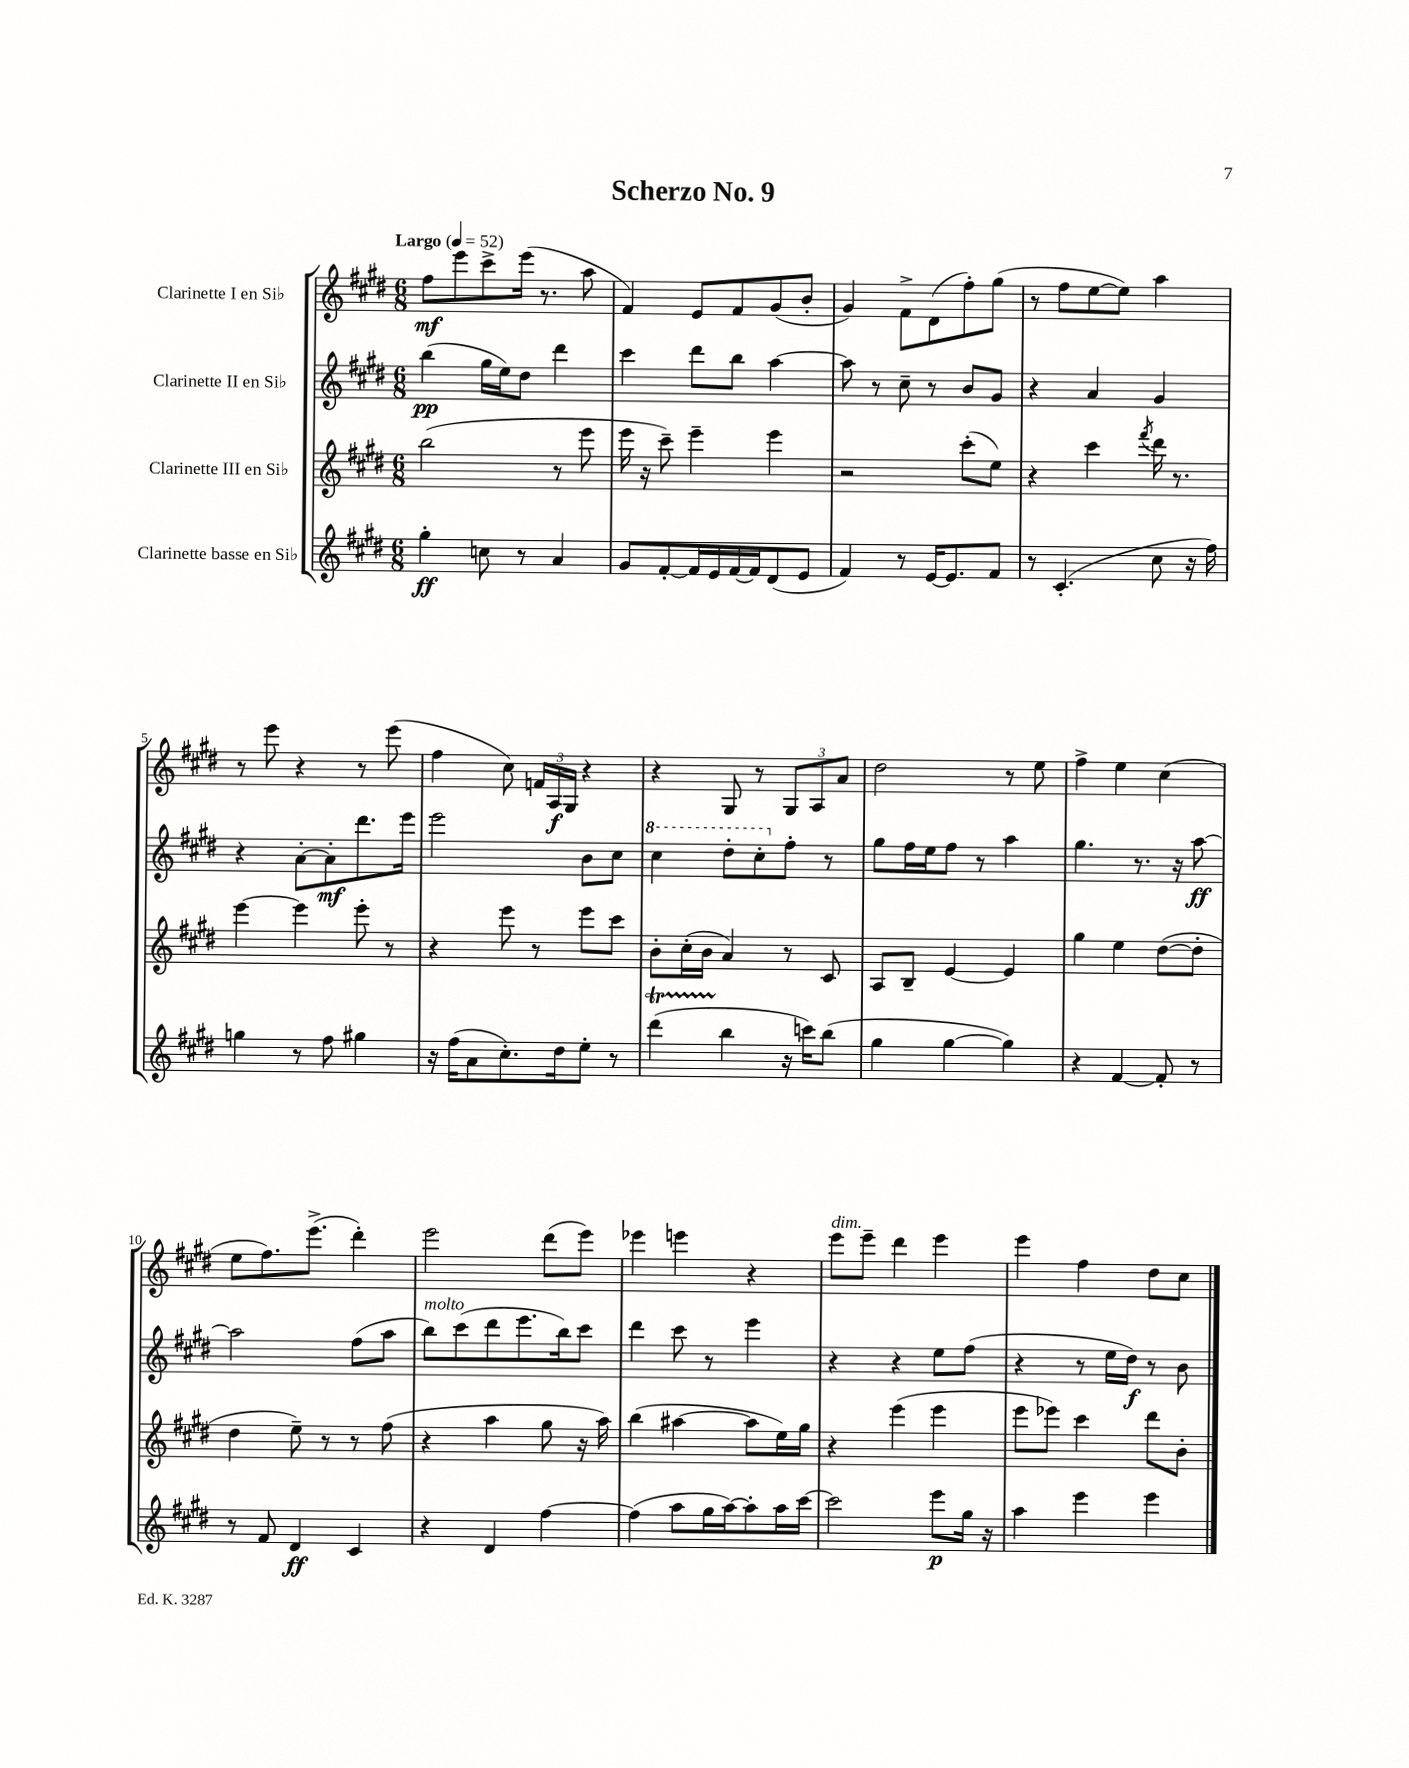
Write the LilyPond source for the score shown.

\header { title = "Scherzo No. 9" }
<<
\new StaffGroup <<
\new Staff = "s0" \with { instrumentName = "Clarinette I en Sib" } {
    \clef treble \key e \major \numericTimeSignature \time 6/8 \tempo "Largo" 4 = 52
    \autoBeamOff fis''8[\mf e'''8 cis'''8-> e'''16]( r8. a''8 |
    fis'4) e'8[ fis'8 gis'8( b'8]-. |
    gis'4) fis'8[-> dis'8( fis''8-.) gis''8]( |
    r8 fis''8[ e''8~ e''8]) a''4 |
    r8 e'''8 r4 r8 e'''8( |
    fis''4 cis''8) \tuplet 3/2 { f'16[ a16\f gis16] } r4 |
    r4 gis8 r8 \tuplet 3/2 { gis8[ a8 a'8] } |
    dis''2 r8 e''8 |
    fis''4-> e''4 cis''4( |
    e''8[ fis''8.) e'''8.]->( dis'''4-.) |
    e'''2 dis'''8[( e'''8]) |
    ees'''4 e'''4 r4 |
    e'''8[^\markup { \italic "dim." } e'''8]-- dis'''4 e'''4 |
    e'''4 fis''4 dis''8[ cis''8] \bar "|." |
}
\new Staff = "s1" \with { instrumentName = "Clarinette II en Sib" } {
    \clef treble \key e \major \numericTimeSignature \time 6/8
    \autoBeamOff b''4\pp( gis''16[ e''16) dis''8] dis'''4 |
    cis'''4 dis'''8[ b''8] a''4~ |
    a''8 r8 cis''8-- r8 b'8[ gis'8] |
    r4 a'4 gis'4 |
    r4 a'8[~-. a'8-.\mf dis'''8. e'''16] |
    e'''2 b'8[ cis''8] |
    \ottava #1 cis'''4 dis'''8[-. cis'''8-. \ottava #0 fis''8]-. r8 |
    gis''8[ fis''16 e''16 fis''8] r8 a''4 |
    gis''4. r8. r16 a''8~\ff |
    a''2 fis''8[( a''8] |
    b''8[^\markup { \italic "molto" }) cis'''8( dis'''8 e'''8. b''16) cis'''8] |
    dis'''4 cis'''8 r8 e'''4 |
    r4 r4 e''8[ fis''8]( |
    r4 r8 e''16[ dis''16]\f) r8 b'8 \bar "|." |
}
\new Staff = "s2" \with { instrumentName = "Clarinette III en Sib" } {
    \clef treble \key e \major \numericTimeSignature \time 6/8
    \autoBeamOff b''2( r8 e'''8 |
    e'''16 r16 cis'''8--) e'''4-- e'''4 |
    r2 cis'''8[-.( e''8]) |
    r4 cis'''4 \acciaccatura { fis'''8 } dis'''16 r8. |
    e'''4~ e'''4 e'''8-. r8 |
    r4 e'''8 r8 e'''8[ cis'''8] |
    b'8[-. cis''16-.( b'16] a'4) r8 cis'8 |
    a8[ b8]-- e'4~ e'4 |
    gis''4 e''4 dis''8[~( dis''8]-. |
    dis''4 e''8--) r8 r8 fis''8( |
    r4 a''4 gis''8 r16 a''16) |
    b''4( ais''4~ ais''8[ e''16) gis''16] |
    r4 e'''4( e'''4 |
    e'''8[ ees'''8]) cis'''4 dis'''8[ b'8]-. \bar "|." |
}
\new Staff = "s3" \with { instrumentName = "Clarinette basse en Sib" } {
    \clef treble \key e \major \numericTimeSignature \time 6/8
    \autoBeamOff gis''4-.\ff c''8 r8 a'4 |
    gis'8[ fis'8~-. fis'16 e'16 fis'16~ fis'16 dis'8( e'8] |
    fis'4) r8 e'16[~ e'8. fis'8] |
    r8 cis'4.-.( cis''8 r16 fis''16) |
    g''4 r8 fis''8 gis''4 |
    r16 fis''16[( a'8 cis''8.-.) dis''16 e''8]-. r8 |
    dis'''4\startTrillSpan( b''4\stopTrillSpan r16 c'''16[) b''8]( |
    gis''4 gis''4~ gis''4) |
    r4 fis'4~ fis'8-. r8 |
    r8 fis'8 dis'4\ff cis'4 |
    r4 dis'4 fis''4~ |
    fis''4( a''8[ gis''16 a''16~) a''8-. a''16 cis'''16]~ |
    cis'''2 e'''8[\p gis''16] r16 |
    a''4 e'''4 e'''4 \bar "|." |
}
>>
>>
